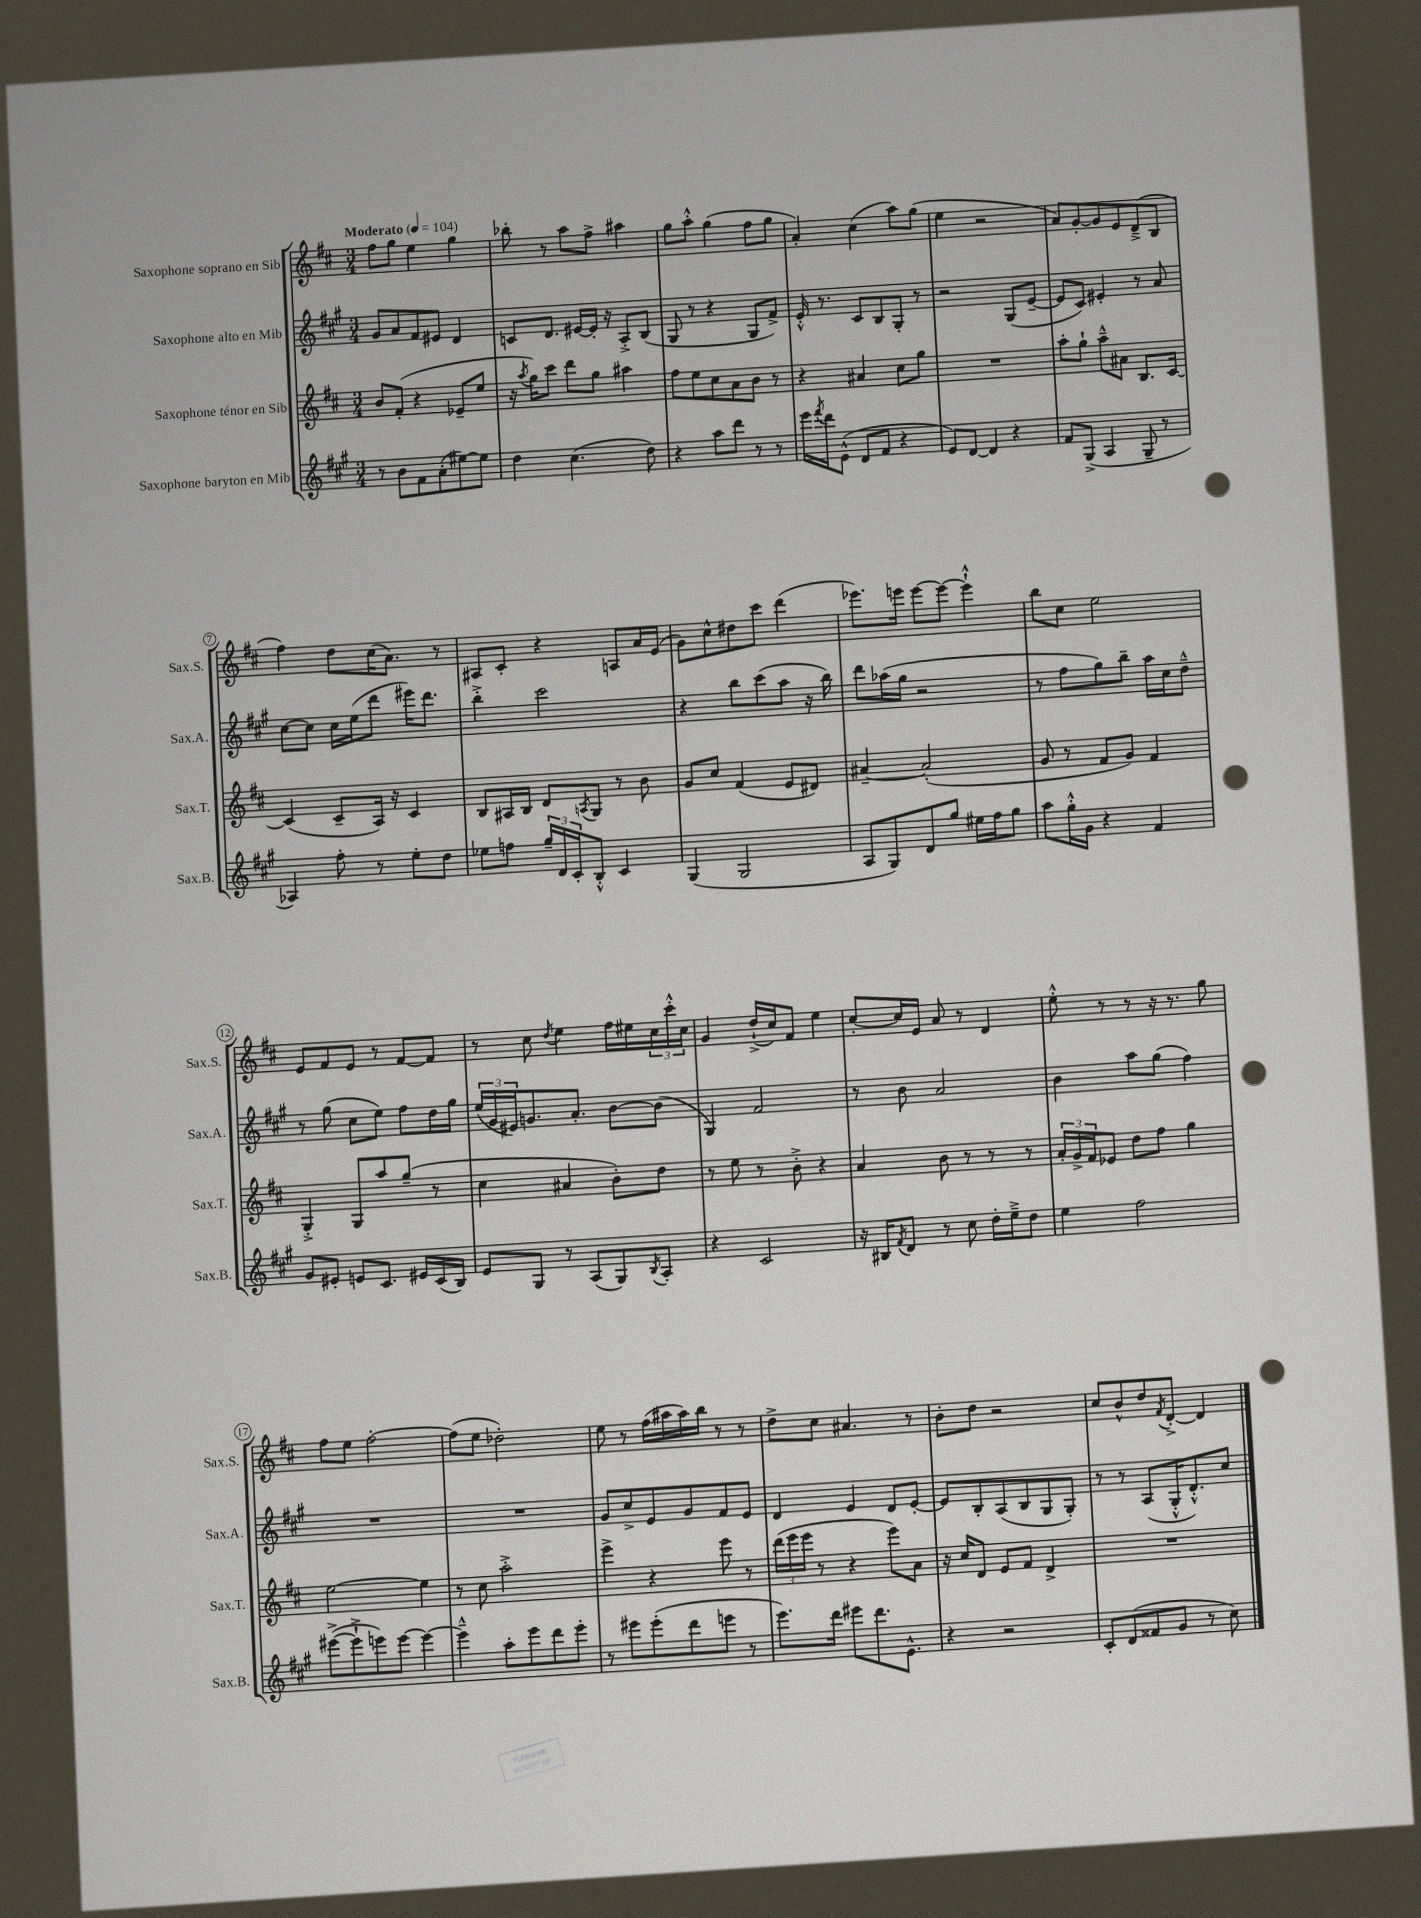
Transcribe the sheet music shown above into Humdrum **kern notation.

**kern	**kern	**kern	**kern
*staff4	*staff3	*staff2	*staff1
*clefG2	*clefG2	*clefG2	*clefG2
*k[f#c#g#]	*k[f#c#]	*k[f#c#g#]	*k[f#c#]
*M3/4	*M3/4	*M3/4	*M3/4
*MM104	*MM104	*MM104	*MM104
8r	8b	8g#	8ff#
8b	(8f#'	8a	8gg
8f#	4r	8f#	4ee
(8a'	.	8e#	.
[8ee#)	8e-~	4d	4gg
8ee#]	8ee	.	.
=	=	=	=
4dd	16r	8c	8bb-'
.	8qaa	.	.
.	16gg)	.	.
.	8ccc#	8.d	8r
(4.cc#	8ddd	.	8aa
.	.	[16e#	.
.	8gg	16e#']	8ff#^
.	.	16r	.
.	4aa#	8A'^	4aa#
8dd)	.	(8B	.
=	=	=	=
4r	8ff#	8G#	8gg
.	8ee	8r	8aa'^^
8aa	8cc#	4r	(4gg
8ddd	8a	.	.
8r	8b	8G#	8ff#
8r	8r	8f#^)	8gg
=	=	=	=
16eee	4r	16e'^^	4a')
8qfff#	.	.	.
16ddd	.	8.r	.
(8e^^	.	.	.
8d	4a#	8c#	(4cc#
8f#	.	8B	.
4r	8cc#	8G#'	8aa)
.	8gg	8r	(8gg
=	=	=	=
8e)	2.r	2r	4ee
[8d	.	.	.
4d]	.	.	2r
4r	.	(8G#	.
.	.	[8e~	.
=	=	=	=
8f#	8aa'	8e]	8a)
(8G#^	8gg`	8c#)	[8g'
4A	8aa~^^	4e#'	8g]
.	8a#	.	8e
8G#~	8.B	8r	(8d~^
8r	.	8a	8B
.	[16c#	.	.
=	=	=	=
4A-)	(4c#]	[8cc#	4ff#)
.	.	8cc#]	.
8ff#'	8c#~	16cc#	8dd
.	.	(16ee	.
8r	16A)	8ddd	(16cc#
.	16r	.	8.a)
8ee'	4c#	16eee#)	.
.	.	8.ddd	.
8dd	.	.	8r
=	=	=	=
8ee-	8B	4bb'^	8A#
8ff	16A#	.	8c#'
.	16B	.	.
24gg#~	8d	2ccc#	4r
24d	.	.	.
24c#'	.	.	.
.	8qA	.	.
8B'^^	8G	.	.
4c#	8r	.	8A
.	8b	.	16a
.	.	.	(16e
=	=	=	=
(4G#	8g	4r	8g)
.	8cc#	.	8cc#^^
2G#	(4f#	8bb	8dd#
.	.	(8ccc#	8ccc#
.	8e	8aa	(4ddd
.	8d#)	16r	.
.	.	16bb)	.
=	=	=	=
8A	[4a#~	8ddd	8.eee-)
8G#)	.	(16aa-	.
.	.	16gg#	16eee
8d	(2a#']	2r	[8eee
8gg#	.	.	8eee_
16ee#	.	.	4eee`^^]
16ff#	.	.	.
8gg#	.	.	.
=	=	=	=
8aa	8g	8r	8bb
16gg#'^^	8r	8ff#	8cc#
16g#	.	.	.
4r	8f#	8gg#)	2ee
.	8g)	8bb~	.
4f#	4f#	16aa	.
.	.	16cc#	.
.	.	8dd~^^	.
=	=	=	=
8g#	4G'^	8r	8e
8e#'	.	(8gg#	8f#
8e	8G	8cc#	8e
8.c#	8aa	8ee)	8r
.	(8gg~	8ff#	[8f#
16e#	.	.	.
(16c#	8r	16dd	8f#]
16B)	.	16gg#	.
=	=	=	=
8e	4cc#	(24ee	8r
.	.	24g#	.
.	.	24e#)	.
8G#	.	8.g	8cc#
.	.	.	8qdd
8r	4a#	.	4ee
.	.	8.a'	.
(8A	.	.	.
8G#)	8b')	[8b	16ff#
.	.	.	16ee#
8qB	.	.	.
8A'	8dd	(8b]	24cc#
.	.	.	24ccc#'^^
.	.	.	24cc#
=	=	=	=
4r	8r	4G#)	4g
.	8ee	.	.
2c#	8r	2f#	(16dd`^
.	.	.	16cc#)
.	8b'^	.	8f#
.	4r	.	4ee
=	=	=	=
16r	4a	8r	[8cc#'
16B#	.	.	.
8qf#	.	.	.
8d	.	8b	16cc#]
.	.	.	16e
8r	8b	2a	8a
8cc#	8r	.	8r
16dd'	8r	.	4d
16ee~^	.	.	.
8dd	8r	.	.
=	=	=	=
4ee	24a'	4b	8ee'^^
.	24g^	.	.
.	24f#	.	.
.	8e-	.	8r
2ff#	8dd	8aa	8r
.	8ff#	(8gg#	16r
.	.	.	8.r
.	4gg	4ff#)	.
.	.	.	8gg
=	=	=	=
([8eee#^	[2ee	2.r	8ff#
8eee#`^]	.	.	8ee
8eee)	.	.	[2ff#'
[8eee	.	.	.
4eee_	4ee]	.	.
=	=	=	=
4eee~^^]	8r	2.r	(8ff#]
.	8cc#	.	8ee
8aa'	2aa'^	.	2dd-')
8eee	.	.	.
8ddd	.	.	.
8eee'	.	.	.
=	=	=	=
8r	4eee^	8g#	8ee
8eee#	.	8cc#^	8r
(8eee#'	4r	8e	(16ff#
.	.	.	16aa#
8ddd	.	8g#	16aa#)
.	.	.	16bb
8eee	8eee	8f#	8r
8r	8r	8e	8r
=	=	=	=
8.eee)	(24ddd	4d	8dd^
.	24eee	.	.
.	24eee	.	.
.	8r	.	8cc#
16ddd	.	.	.
8eee#	4r	4e	4.a#
8.ddd	.	.	.
.	8eee)	8d	.
8.e^^	.	.	.
.	8a	[8e'	8r
=	=	=	=
4r	16r	8e]	8b'
.	16cc#	.	.
.	8d	8B'	8dd
2r	8e	(8A	2r
.	8f#	8B	.
.	4d^	8G#	.
.	.	8G#')	.
=	=	=	=
8c#'	2.r	8r	8cc#
(8d	.	8r	8b^^
8f##	.	(8A	8dd
.	.	.	8qf#
8g#	.	16G#'^^	[8d'^
.	.	8.d'^^)	.
8r	.	.	4d]
8cc#)	.	8cc#	.
==	==	==	==
*-	*-	*-	*-
